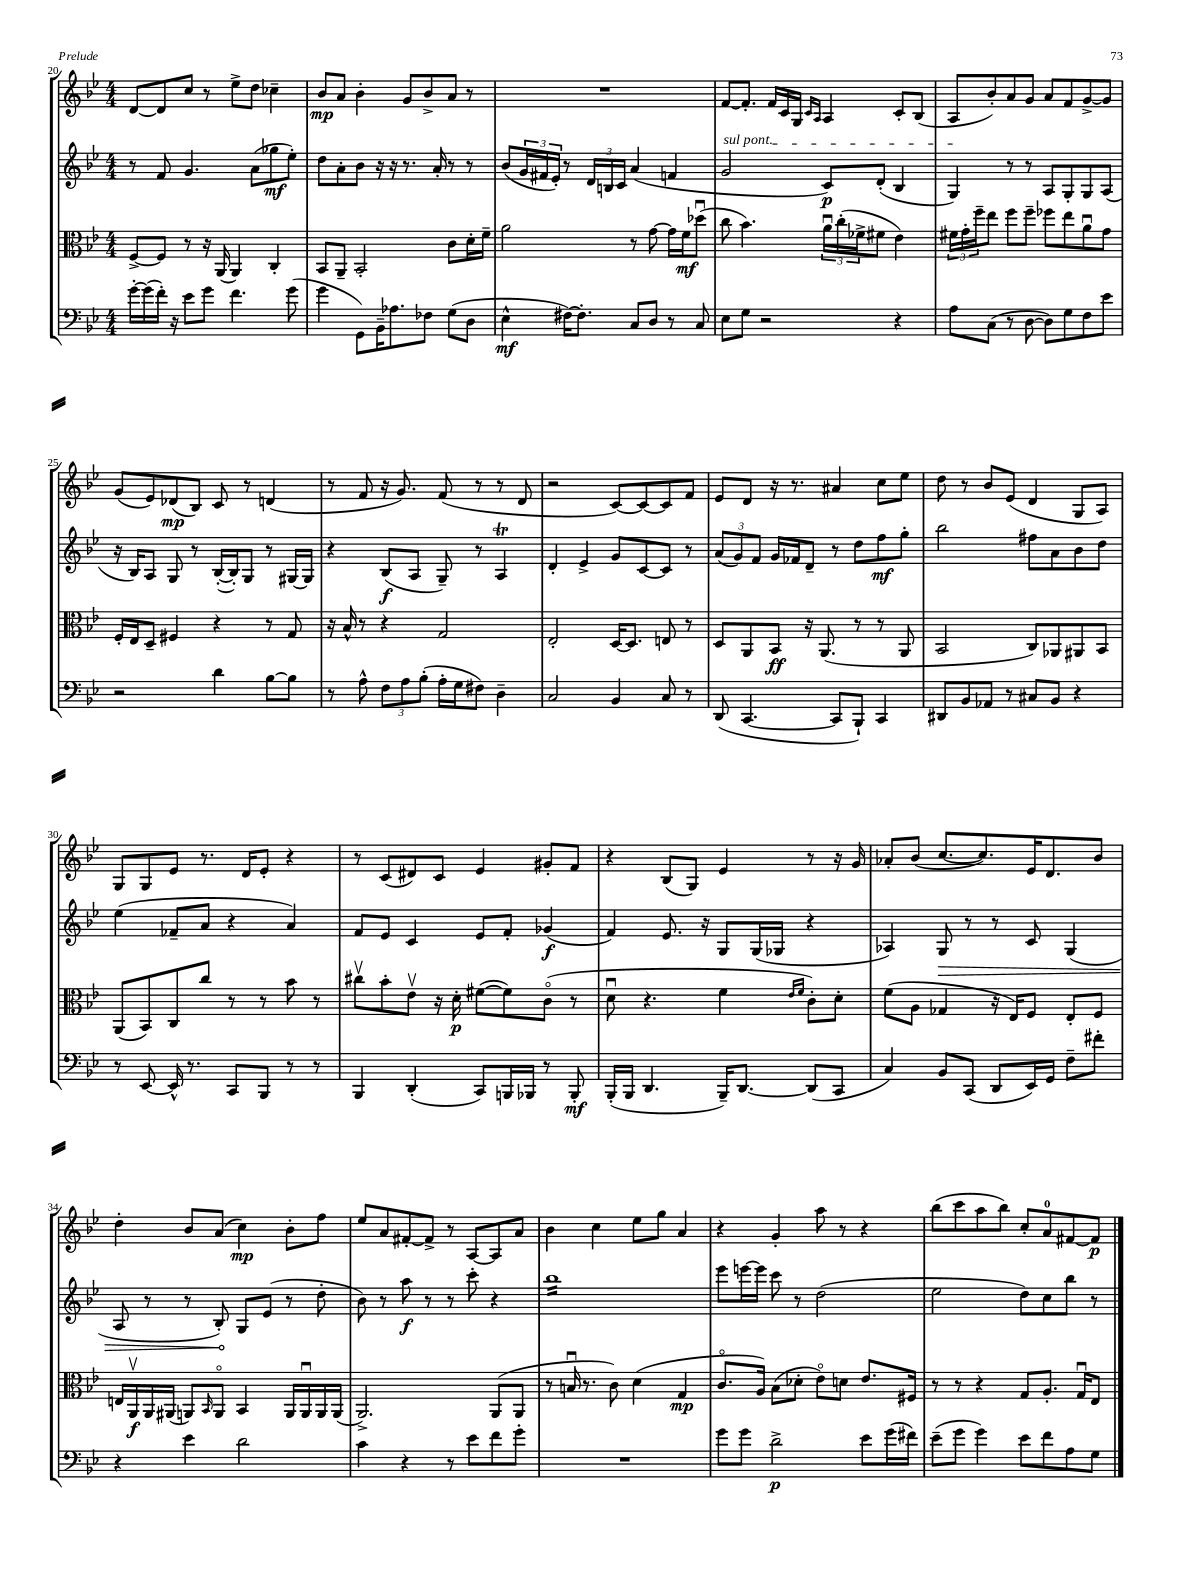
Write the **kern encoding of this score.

**kern	**dynam	**kern	**dynam	**kern	**dynam	**kern	**dynam
*part4	*part4	*part3	*part3	*part2	*part2	*part1	*part1
*staff4	*staff4	*staff3	*staff3	*staff2	*staff2	*staff1	*staff1
*clefF4	*	*clefC3	*	*clefG2	*	*clefG2	*
*k[b-e-]	*	*k[b-e-]	*	*k[b-e-]	*	*k[b-e-]	*
*M4/4	*	*M4/4	*	*M4/4	*	*M4/4	*
=20	=20	=20	=20	=20	=20	=20	=20
[16g'\LL	.	[8F^/L	.	8r	.	[8d/L	.
(16g\]	.	.	.	.	.	.	.
16f'\JJ)	.	8F/J]	.	8f/	.	8d/]	.
16r	.	.	.	.	.	.	.
8e-\L	.	8r	.	4.g/	.	8cc/J	.
8g\J	.	16r	.	.	.	8r	.
.	.	(16AA/	.	.	.	.	.
4.f\	.	4AA/)	.	.	.	8ee-^\L	.
.	.	.	.	(8a\L	.	8dd\J	.
.	.	4C'/	.	8gg-X\	mf	4cc-X~\	.
(8g\	.	.	.	8ee-'\J)	.	.	.
=21	=21	=21	=21	=21	=21	=21	=21
4g\	.	8BB-/L	.	8dd\L	.	8b-/L	mp
.	.	8AA~/J	.	8a'\	.	8a/J	.
8GG\L)	.	2BB-'/	.	8b-\J	.	4b-'\	.
16BB-~\K	.	.	.	16r	.	.	.
8.A-X\	.	.	.	16r	.	.	.
.	.	.	.	8.r	.	8g/L	.
8F-X\J	.	.	.	.	.	8b-^/	.
.	.	.	.	16a'/	.	.	.
(8G\L	.	8c\L	.	8r	.	8a/J	.
8D\J	.	16d'\L	.	8r	.	8r	.
.	.	16f~\JJ	.	.	.	.	.
=22	=22	=22	=22	=22	=22	=22	=22
4E-^^\	mf	2a\	.	(8b-/L	.	1r	.
.	.	.	.	24g/L	.	.	.
.	.	.	.	24f#X/	.	.	.
.	.	.	.	24e-'/JJ)	.	.	.
[16F#X\KL)	.	.	.	8r	.	.	.
8.F#'\J]	.	.	.	.	.	.	.
.	.	.	.	24d/LL	.	.	.
.	.	.	.	24Bn/	.	.	.
.	.	.	.	24c/JJ	.	.	.
8C/L	.	8r	.	(4a/	.	.	.
8D/J	.	[8g\	.	.	.	.	.
8r	.	16g\LL]	.	4fn/	.	.	.
.	.	16f\J	mf	.	.	.	.
8C/	.	(8dd-Xu\J	.	.	.	.	.
=23	=23	=23	=23	=23	=23	=23	=23
!	!	!	!	!LO:TX:a:i:t=sul pont.	!	!	!
8E-\L	.	8cc\	.	2g/	.	[8f/L	.
8G\J	.	4.b-\)	.	.	.	8.f'/J]	.
2r	.	.	.	.	.	.	.
.	.	.	.	.	.	16f/LL	.
.	.	.	.	.	.	16c/	.
.	.	.	.	.	.	16G/JJ	.
.	.	.	.	.	.	16qqc/LL	.
.	.	.	.	.	.	16qqA/JJ	.
.	.	24au\LL	.	8c/L)	p	4A/	.
.	.	(24cc'\	.	.	.	.	.
.	.	24f-X^\J	.	.	.	.	.
.	.	8f#X\J	.	(8d'/J	.	.	.
4r	.	4e-\)	.	4B-/	.	8c'/L	.
.	.	.	.	.	.	(8B-/J	.
=24	=24	=24	=24	=24	=24	=24	=24
8A\L	.	24f#X\LL	.	4G/)	.	8A/L	.
.	.	24g'\	.	.	.	.	.
.	.	24ff~\J	.	.	.	.	.
(8C\J	.	8ee-\J	.	.	.	8b-'/)	.
8r	.	8ff\L	.	8r	.	8a/	.
[8D\	.	8ff~\J	.	8r	.	8g/J	.
8D\L])	.	8ff-X\L	.	8A/L	.	8a/L	.
8G\	.	8ee-\	.	8G'/	.	8f/	.
8F\	.	8au\	.	8G/	.	[8g^/	.
8e-\J	.	8g\J	.	(8A/J	.	8g/J]	.
!!LO:LB:g=z
=25	=25	=25	=25	=25	=25	=25	=25
2r	.	16F'/LL	.	16r	.	(8g/L	.
.	.	16E-/J	.	16B-/KL)	.	.	.
.	.	8D~/J	.	8A/J	.	8e-/)	.
.	.	4F#X/	.	8G/	.	(8d-X/	mp
.	.	.	.	8r	.	8B-/J)	.
4d\	.	4r	.	([16B-'/LL	.	8c/	.
.	.	.	.	16B-'/J])	.	.	.
.	.	.	.	8G/J	.	8r	.
[8B-\L	.	8r	.	8r	.	(4dn/	.
8B-\J]	.	8G/	.	[16G#X/LL	.	.	.
.	.	.	.	16G#/JJ]	.	.	.
=26	=26	=26	=26	=26	=26	=26	=26
8r	.	16r	.	4r	.	8r	.
.	.	16B-^^/	.	.	.	.	.
8A^^\	.	8r	.	.	.	8f/	.
12F\L	.	4r	.	(8B-/L	f	16r	.
.	.	.	.	.	.	8.g/)	.
12A\	.	.	.	.	.	.	.
.	.	.	.	8A/J	.	.	.
(12B-'\J	.	.	.	.	.	.	.
16A'\LL	.	2G/	.	8G~/)	.	(8f/	.
16G\J	.	.	.	.	.	.	.
8F#X\J)	.	.	.	8r	.	8r	.
4D~\	.	.	.	4At/	.	8r	.
.	.	.	.	.	.	8d/	.
=27	=27	=27	=27	=27	=27	=27	=27
2C/	.	2E-'/	.	4d'/	.	2r	.
.	.	.	.	4e-^/	.	.	.
4BB-/	.	[16D/KL	.	8g/L	.	[8c/L)	.
.	.	8.D/J]	.	.	.	.	.
.	.	.	.	[8c/	.	8c/_	.
8C/	.	8En/	.	8c/J]	.	8c/]	.
8r	.	8r	.	8r	.	8f/J	.
=28	=28	=28	=28	=28	=28	=28	=28
(8DD/	.	8D/L	.	(12a/L	.	8e-/L	.
.	.	.	.	12g/)	.	.	.
[4.CC/	.	8AA/	.	.	.	8d/J	.
.	.	.	.	12f/J	.	.	.
.	.	8BB-/J	ff	16g/LL	.	16r	.
.	.	.	.	16f-X/J	.	8.r	.
.	.	16r	.	8d~/J	.	.	.
.	.	(8.AA/	.	.	.	.	.
8CC/L]	.	.	.	8r	.	4a#X/	.
8BBB-`/J)	.	8r	.	8dd\L	.	.	.
4CC/	.	8r	.	8ff\	mf	8cc\L	.
.	.	8AA/	.	8gg'\J	.	8ee-\J	.
=29	=29	=29	=29	=29	=29	=29	=29
8DD#X/L	.	2BB-/	.	2bb-\	.	8dd\	.
8BB-/	.	.	.	.	.	8r	.
8AA-X/J	.	.	.	.	.	8b-/L	.
8r	.	.	.	.	.	(8e-/J	.
8C#X/L	.	8C/L)	.	8ff#X\L	.	4d/	.
8BB-/J	.	8AA-X/	.	8a\	.	.	.
4r	.	8AA#X/	.	8b-\	.	8G/L	.
.	.	8BB-/J	.	8dd\J	.	8A/J)	.
!!LO:LB:g=z
=30	=30	=30	=30	=30	=30	=30	=30
8r	.	(8AA/L	.	(4ee-\	.	8G/L	.
[8EE-/	.	8BB-/)	.	.	.	8G/	.
16EE-^^/]	.	8C/	.	8f-X~/L	.	8e-/J	.
8.r	.	.	.	.	.	.	.
.	.	8cc/J	.	8a/J	.	8.r	.
8CC/L	.	8r	.	4r	.	.	.
.	.	.	.	.	.	16d/KL	.
8BBB-/J	.	8r	.	.	.	8e-'/J	.
8r	.	8b-\	.	4a/)	.	4r	.
8r	.	8r	.	.	.	.	.
=31	=31	=31	=31	=31	=31	=31	=31
4BBB-/	.	8cc#Xv\L	.	8f/L	.	8r	.
.	.	8b-'\	.	8e-/J	.	(8c/L	.
(4DD'/	.	8e-v\J	.	4c/	.	8d#X/)	.
.	.	16r	.	.	.	8c/J	.
.	.	16d'\	p	.	.	.	.
8CC/L)	.	([8f#X\L	.	8e-/L	.	4e-/	.
16BBBn/L	.	8f#\])	.	8f'/J	.	.	.
16BBB-X/JJ	.	.	.	.	.	.	.
8r	.	(8c\J	.	(4g-X/	f	8g#X'/L	.
8BBB-'/	mf	8r	.	.	.	8f/J	.
=32	=32	=32	=32	=32	=32	=32	=32
(16BBB-'/LL	.	8du\	.	4f/)	.	4r	.
16BBB-/JJ	.	.	.	.	.	.	.
4.DD/	.	4.r	.	.	.	.	.
.	.	.	.	8.e-/	.	(8B-/L	.
.	.	.	.	.	.	8G/J)	.
.	.	.	.	16r	.	.	.
16BBB-~/KL)	.	4f\	.	8G/L	.	4e-/	.
[8.DD/J	.	.	.	.	.	.	.
.	.	.	.	(16G/L	.	.	.
.	.	.	.	16G-X/JJ	.	.	.
.	.	16qqe-/LL	.	.	.	.	.
.	.	16qqf/JJ	.	.	.	.	.
(8DD/L]	.	8c'\L)	.	4r	.	8r	.
8CC/J	.	8d'\J	.	.	.	16r	.
.	.	.	.	.	.	16g/	.
=33	=33	=33	=33	=33	=33	=33	=33
4C/)	.	(8f\L	.	4A-X/)	.	8a-X'/L	.
.	.	8A\J	.	.	.	(8b-/J	.
!	!	!	!	!	!LO:HP:b	!	!
8BB-/L	.	4G-X/	.	8G/	>	[8.cc/L	.
(8CC/J	.	.	.	8r	.	.	.
.	.	.	.	.	.	8.cc/])	.
8DD/L	.	16r	.	8r	.	.	.
.	.	16E-/KL)	.	.	.	.	.
16EE-/L)	.	8F/J	.	8c/	.	16e-/K	.
16GG/JJ	.	.	.	.	.	8.d/	.
8F~\L	.	8E-'/L	.	(4G/	.	.	.
8f#X'\J	.	8F/J	.	.	.	8b-/J	.
!!LO:LB:g=z
=34	=34	=34	=34	=34	=34	=34	=34
4r	.	16En/LL	.	8A/	.	4dd'\	.
.	.	16AAv/	f	.	.	.	.
.	.	16AA/	.	8r	.	.	.
.	.	(16AA#X/JJ	.	.	.	.	.
4e-\	.	8AAn/L)	.	8r	.	8b-/L	.
.	.	16qqBB-/	.	.	.	.	.
.	.	8AA/J	.	8B-'/)	.	(8a/J	.
2d\	.	4BB-/	.	8G/L	]	4cc\)	mp
.	.	.	.	(8e-/J	.	.	.
.	.	16AA/LL	.	8r	.	8b-'\L	.
.	.	16AAu/	.	.	.	.	.
.	.	16AA/	.	8dd'\	.	8ff\J	.
.	.	(16AA/JJ	.	.	.	.	.
=35	=35	=35	=35	=35	=35	=35	=35
4c\	.	2.AA^/)	.	8b-\)	.	8ee-/L	.
.	.	.	.	8r	.	8a/	.
4r	.	.	.	8aa\	f	[8f#X'/	.
.	.	.	.	8r	.	8f#^/J]	.
8r	.	.	.	8r	.	8r	.
8e-\L	.	.	.	8ccc'\	.	[8A/L	.
8f\	.	(8AA/L	.	4r	.	8A/]	.
8g'\J	.	8AA/J	.	.	.	8a/J	.
=36	=36	=36	=36	=36	=36	=36	=36
*	*	*	*	*tremolo	*	*	*
1r	.	8r	.	16bb-LL	.	4b-\	.
.	.	.	.	16bb-	.	.	.
.	.	16Bnu/	.	16bb-	.	.	.
.	.	8.r	.	16bb-	.	.	.
.	.	.	.	16bb-	.	4cc\	.
.	.	.	.	16bb-	.	.	.
.	.	8c\)	.	16bb-	.	.	.
.	.	.	.	16bb-	.	.	.
.	.	(4d\	.	16bb-	.	8ee-\L	.
.	.	.	.	16bb-	.	.	.
.	.	.	.	16bb-	.	8gg\J	.
.	.	.	.	16bb-	.	.	.
.	.	4G/	mp	16bb-	.	4a/	.
.	.	.	.	16bb-	.	.	.
.	.	.	.	16bb-	.	.	.
.	.	.	.	16bb-JJ	.	.	.
*	*	*	*	*Xtremolo	*	*	*
=37	=37	=37	=37	=37	=37	=37	=37
8g\L	.	8.c/L	.	8eee-\L	.	4r	.
8g\J	.	.	.	[16eeen\L	.	.	.
.	.	16A/Jk)	.	16eee\JJ]	.	.	.
2d^\	p	(8B-\L	.	8ccc\	.	4g'/	.
.	.	8d-X'\J	.	8r	.	.	.
.	.	8e-\L)	.	(2dd\	.	8aa\	.
.	.	8dn\J	.	.	.	8r	.
8e-\L	.	8.e-/L	.	.	.	4r	.
(16g\L	.	.	.	.	.	.	.
16f#X\JJ)	.	16F#X/Jk	.	.	.	.	.
=38	=38	=38	=38	=38	=38	=38	=38
(8e-~\L	.	8r	.	2ee-\	.	(8bb-\L	.
8g\J	.	8r	.	.	.	8ccc\	.
4g\)	.	4r	.	.	.	8aa\	.
.	.	.	.	.	.	8bb-\J)	.
8e-\L	.	8G/L	.	8dd\L)	.	8cc'/L	.
8f\	.	8.A'/J	.	8cc\	.	8a/	.
8A\	.	.	.	8bb-\J	.	[8f#X/	.
.	.	16Gu/KL	.	.	.	.	.
8G\J	.	8E-/J	.	8r	.	8f#/J]	p
==	==	==	==	==	==	==	==
*-	*-	*-	*-	*-	*-	*-	*-
